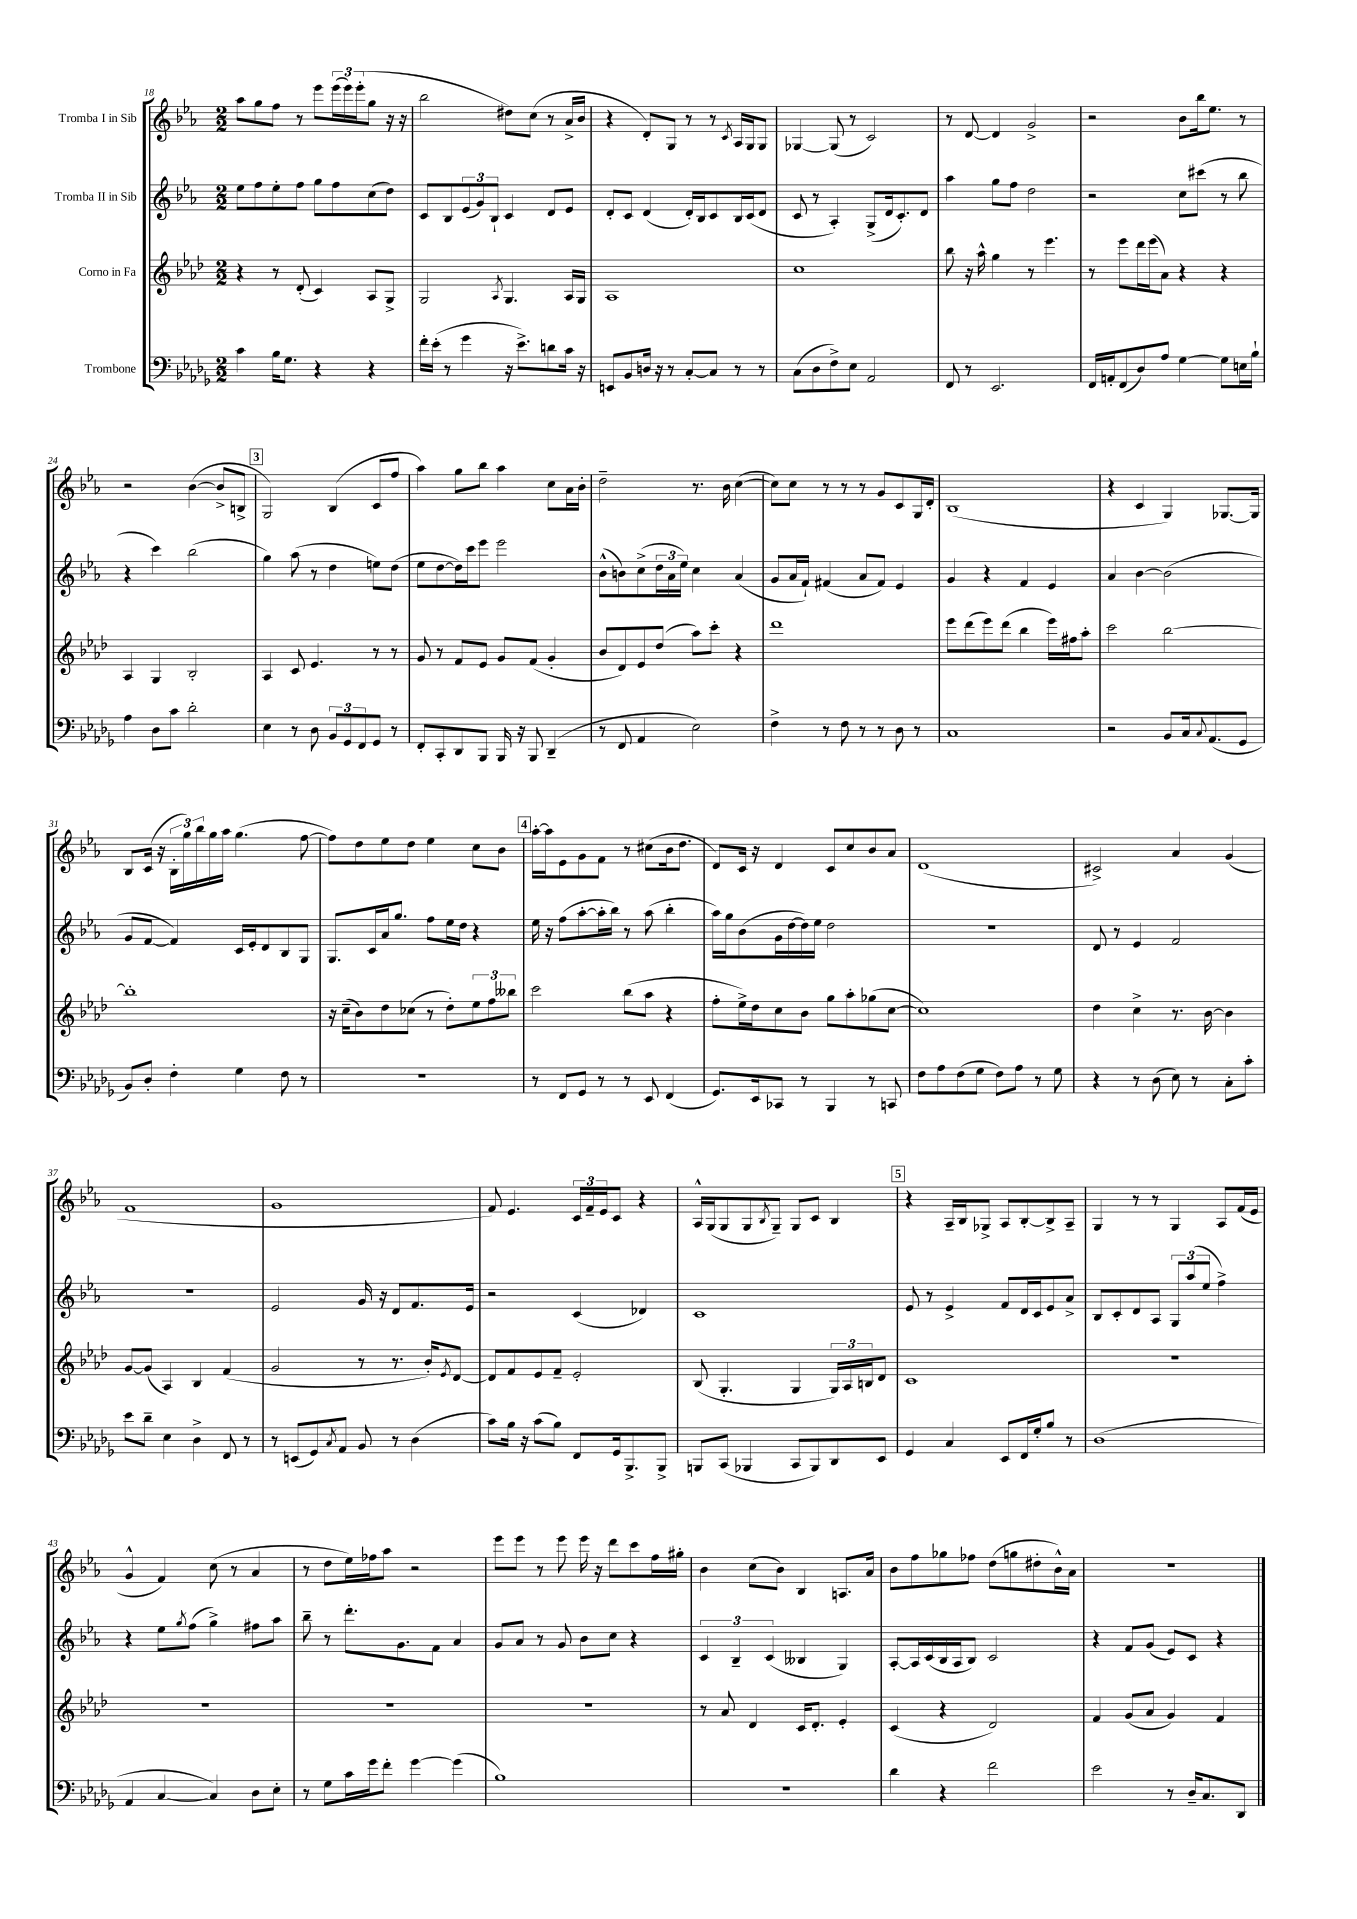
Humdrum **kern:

**kern	**kern	**kern	**kern
*part4	*part3	*part2	*part1
*staff4	*staff3	*staff2	*staff1
*I"Trombone	*I"Corno in Fa	*I"Tromba II in Sib	*I"Tromba I in Sib
*clefF4	*clefG2	*clefG2	*clefG2
*k[b-e-a-d-g-]	*k[b-e-a-d-]	*k[b-e-a-]	*k[b-e-a-]
*M2/2	*M2/2	*M2/2	*M2/2
=18	=18	=18	=18
4c\	4r	8ee-\L	8aa-\L
.	.	8ff\	8gg\
16B-\KL	8r	8ee-'\	8ff\J
8.G-\J	.	.	.
.	(8d-'/	8ff\J	8r
4r	4c/)	8gg\L	8eee-\L
.	.	8ff\	(24eee-\L
.	.	.	24eee-\)
.	.	.	(24eee-'\J
4r	8A-/L	(8cc\	8gg\J
.	8G^/J	8dd\J)	16r
.	.	.	16r
=19	=19	=19	=19
16f'\LL	2G/	8c/L	2bb-\
(16e-'\JJ	.	.	.
8r	.	8B-/	.
4g-\	.	(12e-/	.
.	.	12g/)	.
.	.	12B-`/J	.
.	8qA-/	.	.
16r	4.G/	4c/	8dd#X\L)
8.e-^\L)	.	.	.
.	.	.	(8cc\J
8dn\	.	8d/L	8r
16c\Jk	16A-/LL	8e-/J	16a-^/LL
16r	16G/JJ	.	16b-/JJ
=20	=20	=20	=20
8EEn/L	1A-	8d'/L	4r
8BB-/	.	8c/J	.
16Dn/Jk	.	(4d/	8d'/L)
16r	.	.	.
8r	.	.	8G/J
[8C'/L	.	16d'/LL)	8r
.	.	16B-/J	.
8C/J]	.	8c/	8r
.	.	.	8qc/
8r	.	16B-/L	16A-/LL
.	.	(16c/J	16G/J
8r	.	8d/J	8G/J
=21	=21	=21	=21
(8C\L	1cc	8c/	[4G-X/
8D-\	.	8r	.
8F^\)	.	4A-'/)	(8G-/]
8E-\J	.	.	8r
2AA-/	.	(8G^/L	2c/)
.	.	16d/k	.
.	.	8.c'/)	.
.	.	8d/J	.
=22	=22	=22	=22
8FF/	8bb-\	4aa-\	8r
8r	16r	.	[8d/
.	16aa-^^\	.	.
2.EE-/	4gg\	8gg\L	4d/]
.	.	8ff\J	.
.	8r	2dd\	2g^/
.	4.eee-\	.	.
=23	=23	=23	=23
16FF/LL	8r	2r	2r
16AAn'/J	.	.	.
(8FF/	8eee-\L	.	.
8D-/)	16ddd-\L	.	.
.	(16eee-\J	.	.
8A-/J	8a-\J)	.	.
[4G-\	4r	8cc\L	8b-\L
.	.	(8ccc#X\J	16bb-\k
.	.	.	8.ee-\J
8G-\L]	4r	8r	.
16En\L	.	8bb-\	8r
16B-`\JJ	.	.	.
!!LO:LB:g=z
=24	=24	=24	=24
4A-\	4A-/	4r	2r
8D-\L	4G/	4ccc\)	.
8c\J	.	.	.
2d-'\	2B-'/	(2bb-\	([4b-\
.	.	.	8b-^/L]
.	.	.	8Bn^/J
!!LO:REH:place=s1:t=3
=25	=25	=25	=25
4E-\	4A-/	4gg\)	2G/)
8r	8c/	(8aa-\	.
8D-\	4.e-/	8r	.
12BB-/L	.	4dd\	(4B-/
12GG-/	.	.	.
12FF/	.	.	.
8GG-/J	8r	8een\L)	8c/L
8r	8r	(8dd\J	8ff/J
=26	=26	=26	=26
8FF'/L	8g/	8ee-\L	4aa-\)
8CC'/	8r	[8dd\	.
8DD-/	8f/L	16dd\L])	8gg\L
.	.	16ccc\J	.
8BBB-/J	8e-/J	8eee-\J	8bb-\J
16BBB-/	8g/L	2eee-\	4aa-\
16r	.	.	.
8BBB-/	(8f/J	.	.
(4DD-~/	4g'/	.	8cc\L
.	.	.	16a-\L
.	.	.	16b-'\JJ
=27	=27	=27	=27
8r	8b-/L	(8b-^^\L	2dd~\
8FF/	8d-/)	8bn\)	.
4AA-/	8e-/	(8cc^\	.
.	(8dd-/J	24dd\L	.
.	.	24a-\	.
.	.	24ee-\JJ)	.
2E-\)	8aa-\L)	4cc\	8.r
.	8ccc'\J	.	.
.	.	.	16b-\
.	4r	(4a-/	([4cc\
=28	=28	=28	=28
4F^\	1ddd-	8g/L	8cc\L])
.	.	16a-/L	8cc\J
.	.	16f`/JJ)	.
8r	.	(4f#X/	8r
8F\	.	.	8r
8r	.	8a-/L	8r
8r	.	8f#/J)	8g/L
8D-\	.	4e-/	8c/
8r	.	.	16G/L
.	.	.	16d'/JJ
=29	=29	=29	=29
1C	8eee-\L	4g/	(1B-
.	(8ddd-\	.	.
.	8eee-\)	4r	.
.	(8ddd-\J	.	.
.	4bb-\	4f/	.
.	16eee-\LL)	4e-/	.
.	16ff#X\J	.	.
.	8aa-'\J	.	.
=30	=30	=30	=30
2r	2ccc\	4a-/	4r
.	.	[4b-\	4c/
8BB-/L	[2bb-\	(2b-\]	4G/)
16C/k	.	.	.
8qqC/	.	.	.
(8.AA-/	.	.	.
.	.	.	[8.G-X/L
8GG-/J	.	.	.
.	.	.	16G-/Jk]
!!LO:LB:g=z
=31	=31	=31	=31
8BB-/L)	1bb-']	8g/L	8B-/L
8D-'/J	.	[8f/J	(16c/Jk
.	.	.	16r
4F'\	.	4f/])	24B-'\LL
.	.	.	24gg\)
.	.	.	24bb-\
.	.	.	16gg\
.	.	.	16aa-\JJ
4G-\	.	16c/LL	(4.gg\
.	.	16e-'/J	.
.	.	8d/	.
8F\	.	8B-/	.
8r	.	8G/J	[8ff\
=32	=32	=32	=32
1r	16r	8.G/L	8ff\L])
.	(16cc~\KL	.	.
.	8b-\)	.	8dd\
.	.	16c/L	.
.	8dd-\	16a-/J	8ee-\
.	.	8.gg/J	.
.	(8cc-X\J	.	8dd\J
.	8r	8ff\L	4ee-\
.	8dd-'\L)	16ee-\L	.
.	.	16dd\JJ	.
.	12ee-\	4r	8cc\L
.	12ff\	.	.
.	.	.	8b-\J
.	12bb--X\J	.	.
!!LO:REH:place=s1:t=4
=33	=33	=33	=33
8r	2ccc\	16ee-\	[16aa-'\LL
.	.	16r	16aa-\J]
8FF/L	.	(8ff\L	8e-\
8GG-/J	.	[8aa-'\	8g\
8r	.	16aa-'\L]	8f\J
.	.	16bb-\JJ)	.
8r	(8bb-\L	8r	8r
8EE-/	8aa-\J	(8aa-\	(8cc#X\L
(4FF/	4r	4bb-'\	16b-\k
.	.	.	8.dd\J
=34	=34	=34	=34
8.GG-/L)	8ff'\L	16aa-\LL)	8d/L)
.	.	16gg\J	.
.	16ee-^\L)	(8b-\	16c/Jk
16EE-/k	16dd-\J	.	16r
8CC-X/J	8cc\	16g\L	4d/
.	.	[16dd\	.
8r	8b-\J	16dd\])	.
.	.	16ee-\JJ	.
4BBB-/	8gg\L	2dd\	8c/L
.	8aa-'\	.	8cc/
8r	(8gg-X\	.	8b-/
8CCn/	[8cc\J	.	8a-/J
=35	=35	=35	=35
8F\L	1cc])	1r	(1d
8A-\	.	.	.
(8F\	.	.	.
8G-\J	.	.	.
8F\L)	.	.	.
8A-\J	.	.	.
8r	.	.	.
8G-\	.	.	.
=36	=36	=36	=36
4r	4dd-\	8d/	2c#X^/)
.	.	8r	.
8r	4cc^\	4e-/	.
(8D-\	.	.	.
8E-\)	8.r	2f/	4a-/
8r	.	.	.
.	[16b-\	.	.
8C'\L	4b-\]	.	(4g/
8c'\J	.	.	.
!!LO:LB:g=z
=37	=37	=37	=37
8e-\L	[8g/L	1r	1f
8d-~\J	(8g/J]	.	.
4E-\	4A-/)	.	.
4D-^\	4B-/	.	.
8FF/	(4f/	.	.
8r	.	.	.
=38	=38	=38	=38
8r	2g/	2e-/	1g
(8EEn/L	.	.	.
8GG-/)	.	.	.
8qC/	.	.	.
8AA-/J	.	.	.
8BB-/	8r	16g/	.
.	.	16r	.
8r	8.r	8d/L	.
(4D-\	.	8.f/	.
.	16b-'/KL)	.	.
.	8qe-/	.	.
.	[8d-/J	.	.
.	.	16e-/Jk	.
=39	=39	=39	=39
8c\L)	8d-/L]	2r	8f/)
16B-\Jk	8f/	.	4.e-/
16r	.	.	.
(8c\L	8e-/	.	.
8B-\J)	8f~/J	.	.
8FF/L	2e-'/	(4c/	24c/LL
.	.	.	24f~/
.	.	.	24e-/J
16GG-/k	.	.	8c/J
8.BBB-^/	.	.	.
.	.	4d-X/)	4r
8BBB-^/J	.	.	.
=40	=40	=40	=40
8BBBn/L	(8B-/	1c	16A-^^/LL
.	.	.	(16G/J
(8CC/J	4.G'/	.	8G/
4BBB-X/	.	.	8G/
.	.	.	8qB-/
.	.	.	8G~/J)
8CC/L	4G/	.	8G/L
8BBB-/)	.	.	8c/J
8DD-/	24G/LL)	.	4B-/
.	24A-/	.	.
.	24Bn/J	.	.
8EE-/J	8d-/J	.	.
!!LO:REH:place=s1:t=5
=41	=41	=41	=41
4GG-/	1c	8e-/	4r
.	.	8r	.
4C/	.	4e-^/	16A-~/LL
.	.	.	16B-/J
.	.	.	8G-X^/J
8EE-/L	.	8f/L	8A-/L
16FF/L	.	16d/L	[8B-'/
16G-'/J	.	16c/J	.
8B-/J	.	8e-/	8B-^/]
8r	.	8a-^/J	8A-~/J
=42	=42	=42	=42
(1D-	1r	8B-/L	4G/
.	.	8c'/	.
.	.	8d/	8r
.	.	8A-/J	8r
.	.	12G/L	4G/
.	.	(12aa-/	.
.	.	12ee-/J	.
.	.	4ff^\)	8A-/L
.	.	.	(16f/L
.	.	.	16e-/JJ
!!LO:LB:g=z
=43	=43	=43	=43
4AA-/	1r	4r	4g^^/
[4C/	.	8ee-\L	4f/)
.	.	8qgg/	.
.	.	(8ff\J	.
4C/])	.	4gg^\)	(8cc\
.	.	.	8r
8D-\L	.	8ff#X\L	4a-/
8E-'\J	.	8aa-\J	.
=44	=44	=44	=44
8r	1r	8bb-~\	8r
8G-\L	.	8r	8dd\L
16c\L	.	8.ddd'\L	16ee-\L)
16g-\J	.	.	16ff-X\J
8f'\J	.	.	8aa-\J
.	.	8.g\	.
[4g-\	.	.	2r
.	.	8f\J	.
(4g-\]	.	4a-/	.
=45	=45	=45	=45
1B-)	1r	8g/L	8eee-\L
.	.	8a-/J	8eee-\J
.	.	8r	8r
.	.	8g/	8eee-\
.	.	8b-\L	16eee-\
.	.	.	16r
.	.	8cc\J	8ddd\L
.	.	4r	8ccc\
.	.	.	16ff\L
.	.	.	16gg#X'\JJ
=46	=46	=46	=46
1r	8r	6c/	4b-\
.	8a-/	.	.
.	.	6B-~/	.
.	4d-/	.	(8cc\L
.	.	(6c/	.
.	.	.	8b-\J)
.	16c/KL	4B--X/	4B-/
.	8.d-'/J	.	.
.	4e-'/	4G/)	8.An/L
.	.	.	16a-/Jk
=47	=47	=47	=47
4d-\	(4c/	[8A-'/L	8b-\L
.	.	16A-/L]	8ff\
.	.	(16c/	.
4r	4r	16B-/	8gg-X\
.	.	16A-/J	.
.	.	8B-/J)	8ff-X\J
2f\	2d-/)	2c/	(8dd\L
.	.	.	8ggn\
.	.	.	8dd#X'\
.	.	.	16b-^^\L)
.	.	.	16a-\JJ
=48	=48	=48	=48
2e-\	4f/	4r	1r
.	(8g/L	8f/L	.
.	8a-/J	(8g/J	.
8r	4g/)	8e-/L)	.
16D-~/KL	.	8c/J	.
8.C/	.	.	.
.	4f/	4r	.
8DD-/J	.	.	.
==	==	==	==
*-	*-	*-	*-
